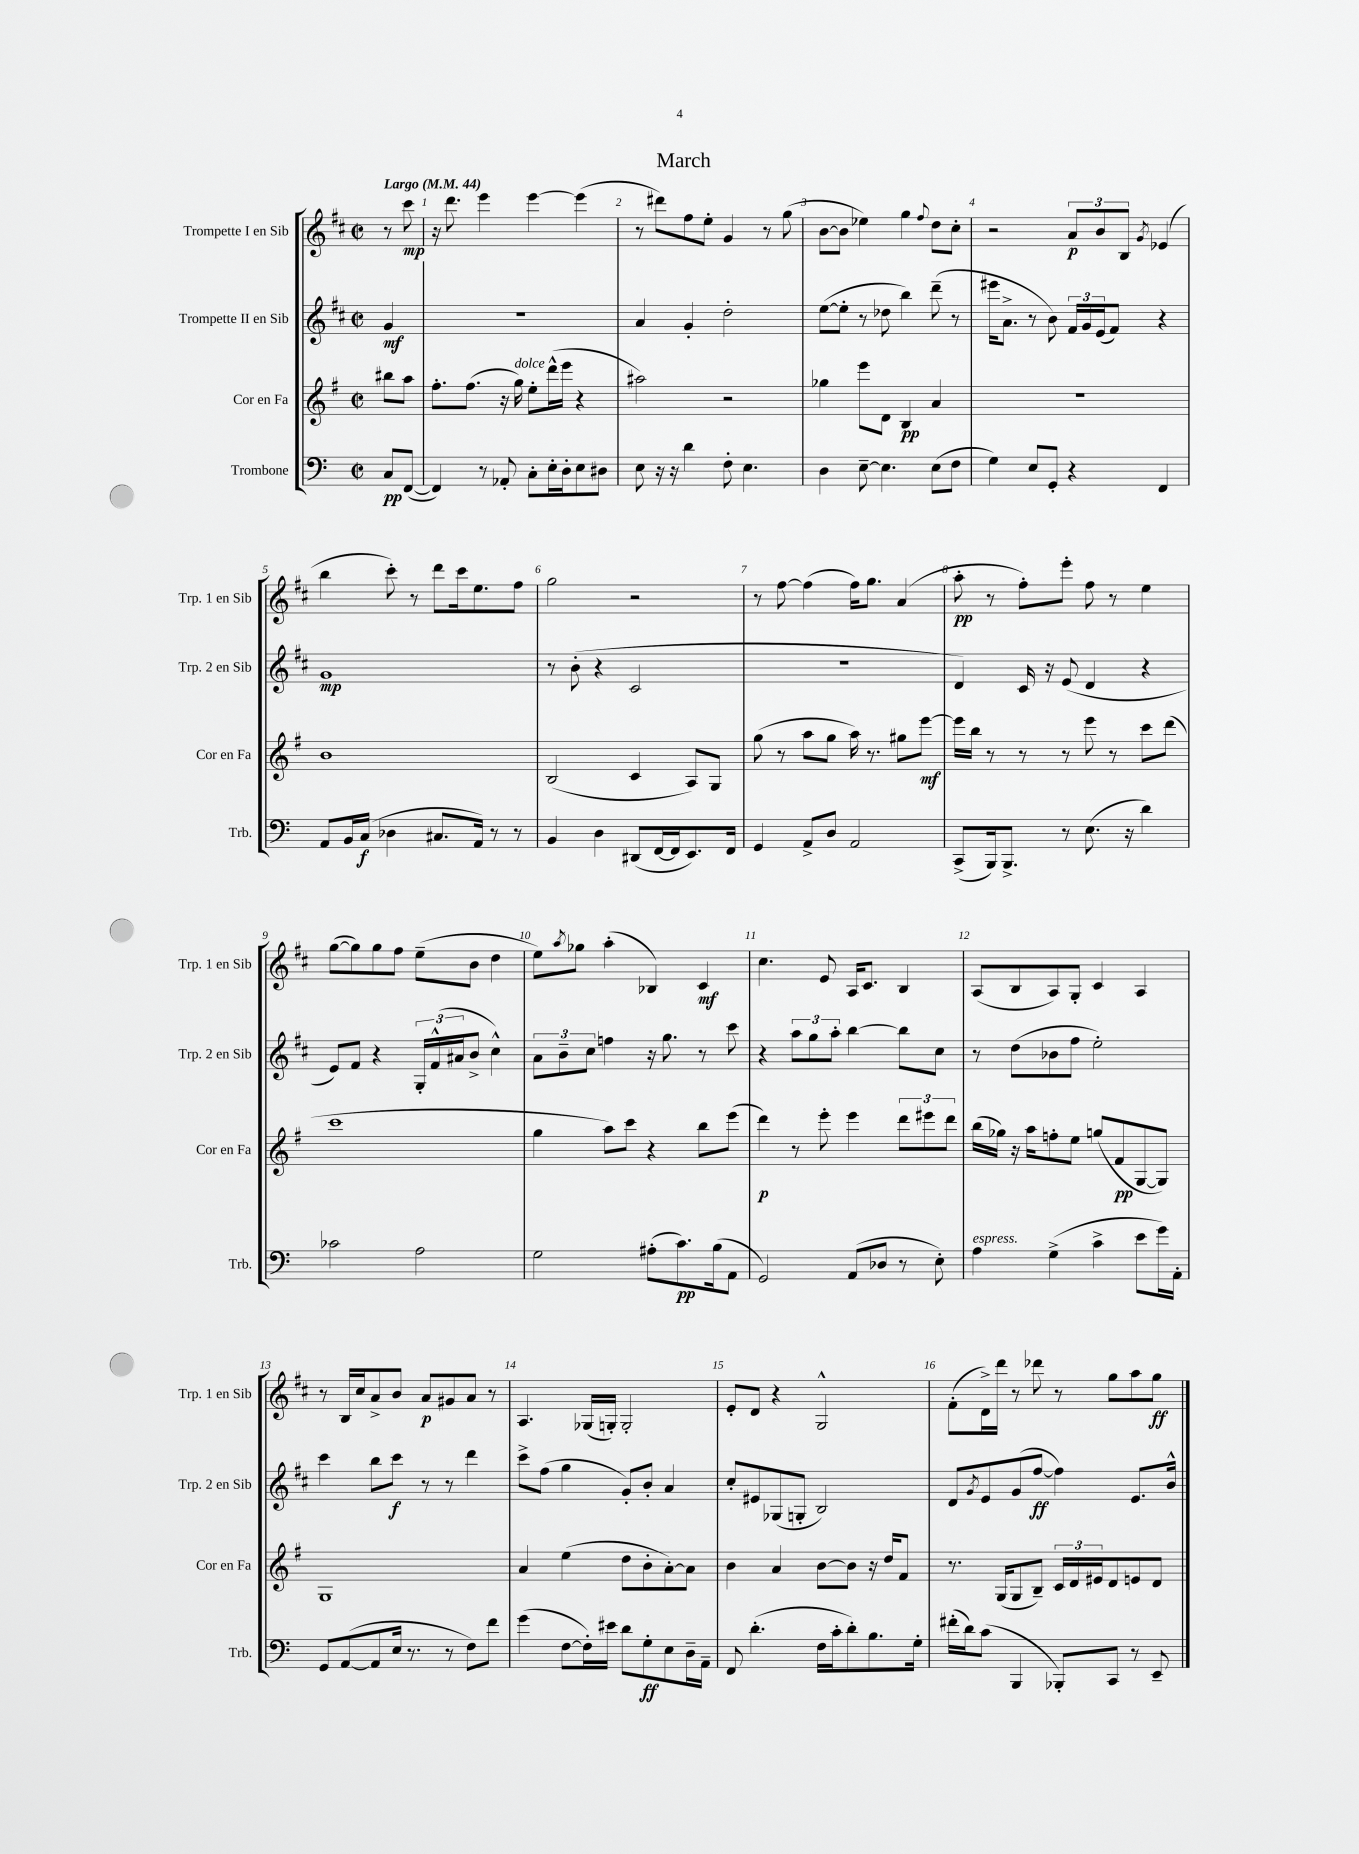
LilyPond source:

\header { title = "March" }
<<
\new StaffGroup <<
\new Staff = "s0" \with { instrumentName = "Trompette I en Sib" shortInstrumentName = "Trp. 1 en Sib" } {
    \clef treble \key d \major \defaultTimeSignature \time 2/2 \partial 4 \tempo "Largo" 4 = 44
    r8 cis'''8\mp |
    r16 d'''8. e'''4 e'''4~ e'''4( |
    r8 dis'''8) fis''8 e''8-. g'4 r8 g''8( |
    b'8~ b'8 ees''4) g''4 \appoggiatura { fis''8 } d''8 cis''8-. |
    r2 \tuplet 3/2 { a'8\p b'8 b8 } \acciaccatura { g'8 } ees'4( |
    b''4 cis'''8-.) r8 d'''8 cis'''16 e''8. fis''8 |
    g''2 r2 |
    r8 fis''8~ fis''4( fis''16) g''8. a'4( |
    a''8-.\pp r8 fis''8-.) e'''8-. fis''8 r8 e''4 |
    g''8~( g''8) g''8 fis''8 e''8--( b'8 d''4 |
    e''8) \acciaccatura { a''8 } ges''8 a''4-.( bes4) cis'4\mf |
    cis''4. e'8 a16 cis'8. b4 |
    a8( b8 a8) g8-. cis'4 a4 |
    r8 b16 cis''16 a'8-> b'8 a'8\p gis'8 a'8 r8 |
    a4. ges16( g16-.) g2-. |
    e'8-. d'8 r4 g2-^ |
    fis'8-.( d'16->) d'''16 r8 des'''8 r8 g''8 a''8 g''8\ff \bar "|." |
}
\new Staff = "s1" \with { instrumentName = "Trompette II en Sib" shortInstrumentName = "Trp. 2 en Sib" } {
    \clef treble \key d \major \defaultTimeSignature \time 2/2 \partial 4
    g'4\mf |
    R1 |
    a'4 g'4-. d''2-. |
    e''8~( e''8-. r8 des''8 b''4) d'''8--( r8 |
    eis'''16 a'8.-> r8 b'8) \tuplet 3/2 { fis'16 g'16 e'16( } fis'8) r4 |
    g'1\mp |
    r8 b'8-.( r4 cis'2 |
    r1 |
    d'4) cis'16 r16 e'8( d'4 r4 |
    e'8) fis'8 r4 \tuplet 3/2 { g16-. fis'16-^( ais'16 } b'8-> cis''4-^) |
    \tuplet 3/2 { a'8 b'8-- cis''8 } f''4 r16 g''8. r8 cis'''8 |
    r4 \tuplet 3/2 { a''8 g''8 a''8-. } b''4~ b''8 cis''8 |
    r8 d''8( bes'8 fis''8 e''2-.) |
    cis'''4 b''8 cis'''8\f r8 r8 d'''4 |
    cis'''8-> fis''8( g''4 g'8-.) b'8-. a'4 |
    cis''8-. eis'8 ges8( g8-. b2) |
    d'8 \acciaccatura { g'8 } e'8 g'8( fis''8~\ff fis''4) e'8. b'16-^ \bar "|." |
}
\new Staff = "s2" \with { instrumentName = "Cor en Fa" shortInstrumentName = "Cor en Fa" } {
    \clef treble \key g \major \defaultTimeSignature \time 2/2 \partial 4
    bis''8 a''8 |
    fis''8.-. fis''8.( r16 g''16^\markup { \italic "dolce" }) e''8-. d'''16-^( e'''16 r4 |
    ais''2) r2 |
    ges''4 e'''8 d'8 b4\pp a'4 |
    R1 |
    b'1 |
    b2( c'4 a8) g8 |
    g''8( r8 a''8 g''8 a''16) r8. gis''8 e'''8~\mf |
    e'''16 b''16 r8 r8 r8 e'''8 r8 c'''8 d'''8( |
    c'''1 |
    g''4 a''8) c'''8 r4 b''8 e'''8( |
    d'''4\p) r8 e'''8-. e'''4 \tuplet 3/2 { d'''8 eis'''8 d'''8 } |
    b''16( ges''16) r16 a''16 f''8-. e''8 g''8( fis'8\pp g8~ g8) |
    g1 |
    a'4 e''4( d''8 b'8-. a'8~-.) a'8 |
    b'4 a'4 b'8~ b'8 r16 d''16 fis'8 |
    r8. g16( g8 b8--) \tuplet 3/2 { c'16 d'16 eis'16 } d'8 e'8 d'8 \bar "|." |
}
\new Staff = "s3" \with { instrumentName = "Trombone" shortInstrumentName = "Trb." } {
    \clef bass \key c \major \defaultTimeSignature \time 2/2 \partial 4
    c8\pp f,8~( |
    f,4) r8 aes,8-. c8-. e16-. d16-. e8 dis8 |
    e8 r16 r16 d'4 f8-. e4. |
    d4 e8~-- e4. e8( f8 |
    g4) e8 g,8-. r4 f,4 |
    a,8 b,16 c16\f( des4 cis8. a,16) r8 r8 |
    b,4 d4 dis,8( f,16~ f,16 e,8.) f,16 |
    g,4 a,8-> d8 a,2 |
    c,8->( b,,16) b,,8.-> r8 e8.( r16 d'4) |
    ces'2 a2 |
    g2 ais8-.( c'8.\pp) b16( a,8 |
    g,2) a,8( des8 r8 e8-.) |
    a4^\markup { \italic "espress." } g4->( c'4-> e'8 g'16) a,16-. |
    g,8 a,8~( a,8 e16 r8. r8 f8) f'8 |
    g'4( f8~ f16-.) eis'16 d'8 g8-.\ff e8 d16-- a,16-- |
    f,8 d'4.-.( f16 c'16-. d'8-.) b8. g16-. |
    fis'16-.( d'16) c'8( b,,4 bes,,8-.) c,8 r8 e,8-- \bar "|." |
}
>>
>>
\layout { \context { \Score \override BarNumber.break-visibility = ##(#f #t #t) barNumberVisibility = #all-bar-numbers-visible } }
